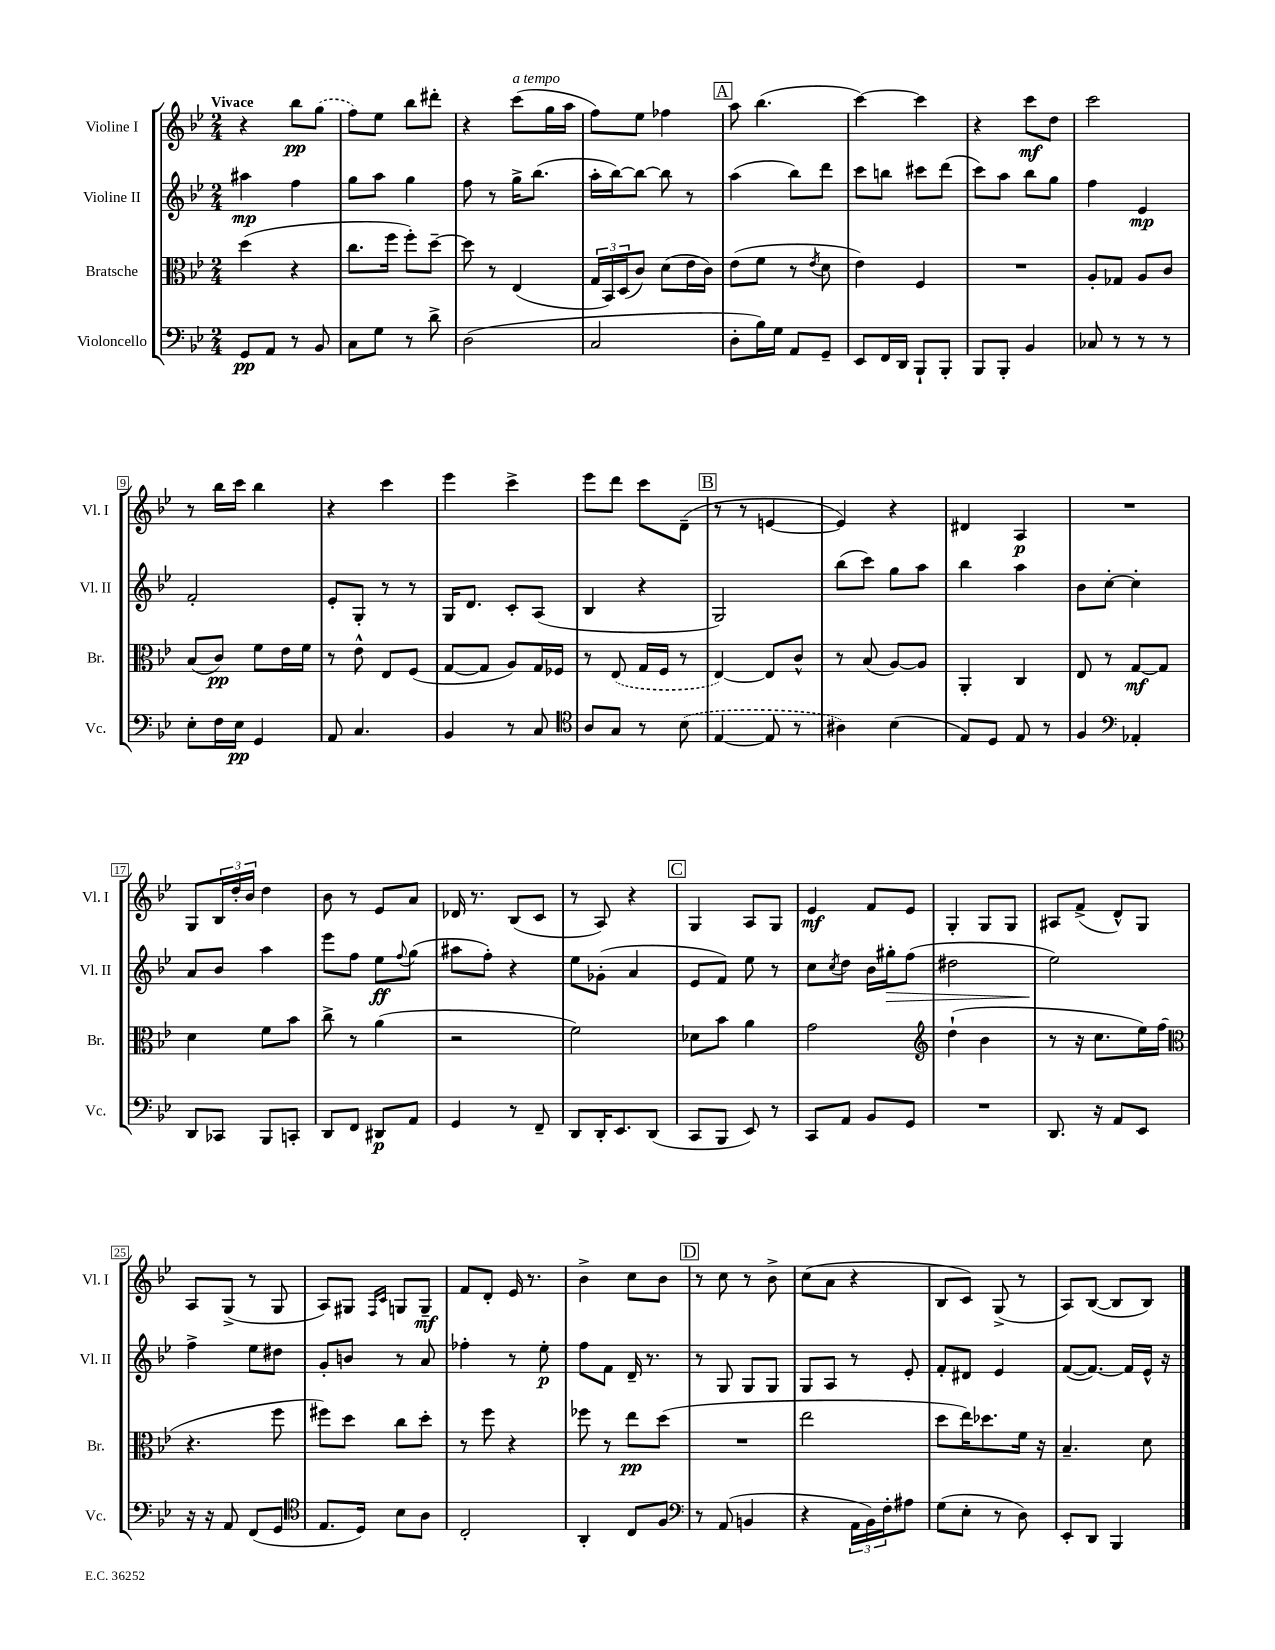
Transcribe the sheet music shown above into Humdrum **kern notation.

**kern	**kern	**kern	**kern
*staff4	*staff3	*staff2	*staff1
*clefF4	*clefC3	*clefG2	*clefG2
*k[b-e-]	*k[b-e-]	*k[b-e-]	*k[b-e-]
*M2/4	*M2/4	*M2/4	*M2/4
8GG/L	(4dd\	4aa#\	4r
8AA/J	.	.	.
8r	4r	4ff\	8bb-\L
8BB-/	.	.	(8gg\J
=	=	=	=
8C\L	8.cc\L	8gg\L	8ff\L)
8G\J	.	8aa\J	8ee-\J
.	16ff\Jk	.	.
8r	8ff'\L)	4gg\	8bb-\L
8d^\	[8dd~\J	.	8ddd#'\J
=	=	=	=
(2D\	8dd\]	8ff\	4r
.	8r	8r	.
.	(4E-/	16gg^\LK	(8ccc\L
.	.	(8.bb-\J	.
.	.	.	16gg\L
.	.	.	16aa\JJ
=	=	=	=
2C/	24G/LL	16aa'\LL	8ff\L)
.	24BB-/)	.	.
.	.	[16bb-\J)	.
.	(24D/J	.	.
.	8c/J)	8bb-\_J	8ee-\J
.	(8d\L	8bb-\]	4ff-\
.	16e-\L	8r	.
.	16c\JJ)	.	.
=	=	=	=
8D'\L	(8e-\L	(4aa\	8aa\
16B-\L)	8f\J	.	(4.bb-\
16G\JJ	.	.	.
8AA/L	8r	8bb-\L)	.
.	8qe-/	.	.
8GG~/J	8d\	8ddd\J	.
=	=	=	=
8EE-/L	4e-\)	8ccc\L	[4ccc\)
16FF/L	.	8bb\J	.
16DD/JJ	.	.	.
8BBB-`/L	4F/	8ccc#\L	4ccc\]
8BBB-'/J	.	(8ddd\J	.
=	=	=	=
8BBB-/L	2r	8ccc\L)	4r
8BBB-'/J	.	8aa\J	.
4BB-/	.	8bb-\L	8ccc\L
.	.	8gg\J	8dd\J
=	=	=	=
8C-/	8A'/L	4ff\	2ccc\
8r	8G-/J	.	.
8r	8A/L	4e-/	.
8r	8c/J	.	.
=	=	=	=
8E-'\L	(8B-/L	2f'/	8r
16F\L	8c/J)	.	16bb-\LL
16E-\JJ	.	.	16ccc\JJ
4GG/	8f\L	.	4bb-\
.	16e-\L	.	.
.	16f\JJ	.	.
=	=	=	=
8AA/	8r	8e-'/L	4r
4.C/	8e-^^\	8G'/J	.
.	8E-/L	8r	4ccc\
.	(8F/J	8r	.
=	=	=	=
4BB-/	[8G/L	16G/LK	4eee-\
.	.	8.d/J	.
.	8G/]J	.	.
8r	8A/L)	8c'/L	4ccc^\
8C/	16G/L	(8A/J	.
.	16F-/JJ	.	.
=	=	=	=
*clefC4	*	*	*
8A/L	8r	4B-/	8eee-\L
8G/J	(8E-/	.	8ddd\J
8r	16G/LL	4r	8ccc\L
.	16F/JJ	.	.
(8B-\	8r	.	(8d~\J
=	=	=	=
[4E-/	[4E-/)	2G/)	8r
.	.	.	8r
8E-/]	8E-/]L	.	[4e/
8r	8c^^/J	.	.
=	=	=	=
4A#\)	8r	(8bb-\L	4e/])
.	(8B-/	8ccc\J)	.
(4B-\	[8A/L)	8gg\L	4r
.	8A/]J	8aa\J	.
=	=	=	=
8E-/L)	4AA'/	4bb-\	4d#/
8D/J	.	.	.
8E-/	4C/	4aa\	4A/
8r	.	.	.
=	=	=	=
4F/	8E-/	8b-\L	2r
.	8r	[8cc'\J	.
*clefF4	*	*	*
4AA-'/	[8G/L	4cc'\]	.
.	8G/]J	.	.
=	=	=	=
8DD/L	4d\	8a/L	8G/L
8CC-/J	.	8b-/J	24B-/L
.	.	.	24dd'/
.	.	.	24b-/JJ
8BBB-/L	8f\L	4aa\	4dd\
8CC'/J	8b-\J	.	.
=	=	=	=
8DD/L	8cc^\	8eee-\L	8b-\
8FF/J	8r	8ff\J	8r
8DD#/L	(4a\	8ee-\L	8e-/L
.	.	8qqff/	.
8AA/J	.	(8gg\J	8a/J
=	=	=	=
4GG/	2r	8aa#\L	16d-/
.	.	.	8.r
.	.	8ff'\J)	.
8r	.	4r	(8B-/L
8FF~/	.	.	8c/J
=	=	=	=
8DD/L	2f\)	8ee-\L	8r
16DD'/K	.	(8g-'\J	8A/)
8.EE-/	.	.	.
.	.	4a/	4r
(8DD/J	.	.	.
=	=	=	=
8CC/L	8d-\L	8e-/L	4G/
8BBB-/J	8b-\J	8f/J)	.
8EE-/)	4a\	8ee-\	8A/L
8r	.	8r	8G/J
=	=	=	=
8CC/L	2g\	8cc\L	4e-/
.	.	8qcc/	.
8AA/J	.	8dd\J	.
8BB-/L	.	16b-\LL	8f/L
.	.	16gg#'\J	.
8GG/J	.	(8ff\J	8e-/J
=	=	=	=
*	*clefG2	*	*
2r	(4dd`\	2dd#\	4G'/
.	4b-\	.	8G/L
.	.	.	8G/J
=	=	=	=
8.DD/	8r	2ee-\)	8A#/L
.	16r	.	(8f^/J
16r	8.cc\L	.	.
8AA/L	.	.	8d^^/L)
8EE-/J	16ee-\L)	.	8G/J
.	(16ff\JJ	.	.
=	=	=	=
*	*clefC3	*	*
16r	4.r	4ff^\	8A/L
16r	.	.	.
8AA/	.	.	(8G^/J
(8FF/L	.	8ee-\L	8r
8GG/J	8ff\	8dd#\J	8G/
=	=	=	=
*clefC4	*	*	*
8.E-/L	8ff#\L)	8g'/L	8A/L)
.	8dd\J	8b/J	8G#/J
16D/Jk)	.	.	.
.	.	.	16qqF/LL
.	.	.	16qqc/JJ
8B-\L	8cc\L	8r	8G/L
8A\J	8dd'\J	8a/	8G~/J
=	=	=	=
2C'/	8r	4ff-'\	8f/L
.	8ff\	.	8d'/J
.	4r	8r	16e-/
.	.	.	8.r
.	.	8ee-'\	.
=	=	=	=
4AA'/	8ff-\	8ff\L	4b-^\
.	8r	8f\J	.
8C/L	8ee-\L	16d~/	8cc\L
.	.	8.r	.
8F/J	(8dd\J	.	8b-\J
=	=	=	=
*clefF4	*	*	*
8r	2r	8r	8r
(8AA/	.	8G/	8cc\
4BB/	.	8G/L	8r
.	.	8G/J	8b-^\
=	=	=	=
4r	2ee-\	8G/L	(8cc\L
.	.	8A/J	8a\J
24AA\LL	.	8r	4r
24BB-\)	.	.	.
24F'\J	.	.	.
8A#\J	.	8e-'/	.
=	=	=	=
(8G\L	8dd\L	8f'/L	8B-/L
8E-'\J	16ee-\K)	8d#/J	8c/J)
.	8.dd-\	.	.
8r	.	4e-/	(8G^/
8D\)	16f\Jk	.	8r
.	16r	.	.
=	=	=	=
8EE-'/L	4.B-~/	([8f/L	8A/L)
8DD/J	.	8.f/_J)	([8B-/J
4BBB-/	.	.	8B-/]L
.	.	16f/]LL	.
.	8d\	16e-^^/JJ	8B-/J)
.	.	16r	.
==	==	==	==
*-	*-	*-	*-
